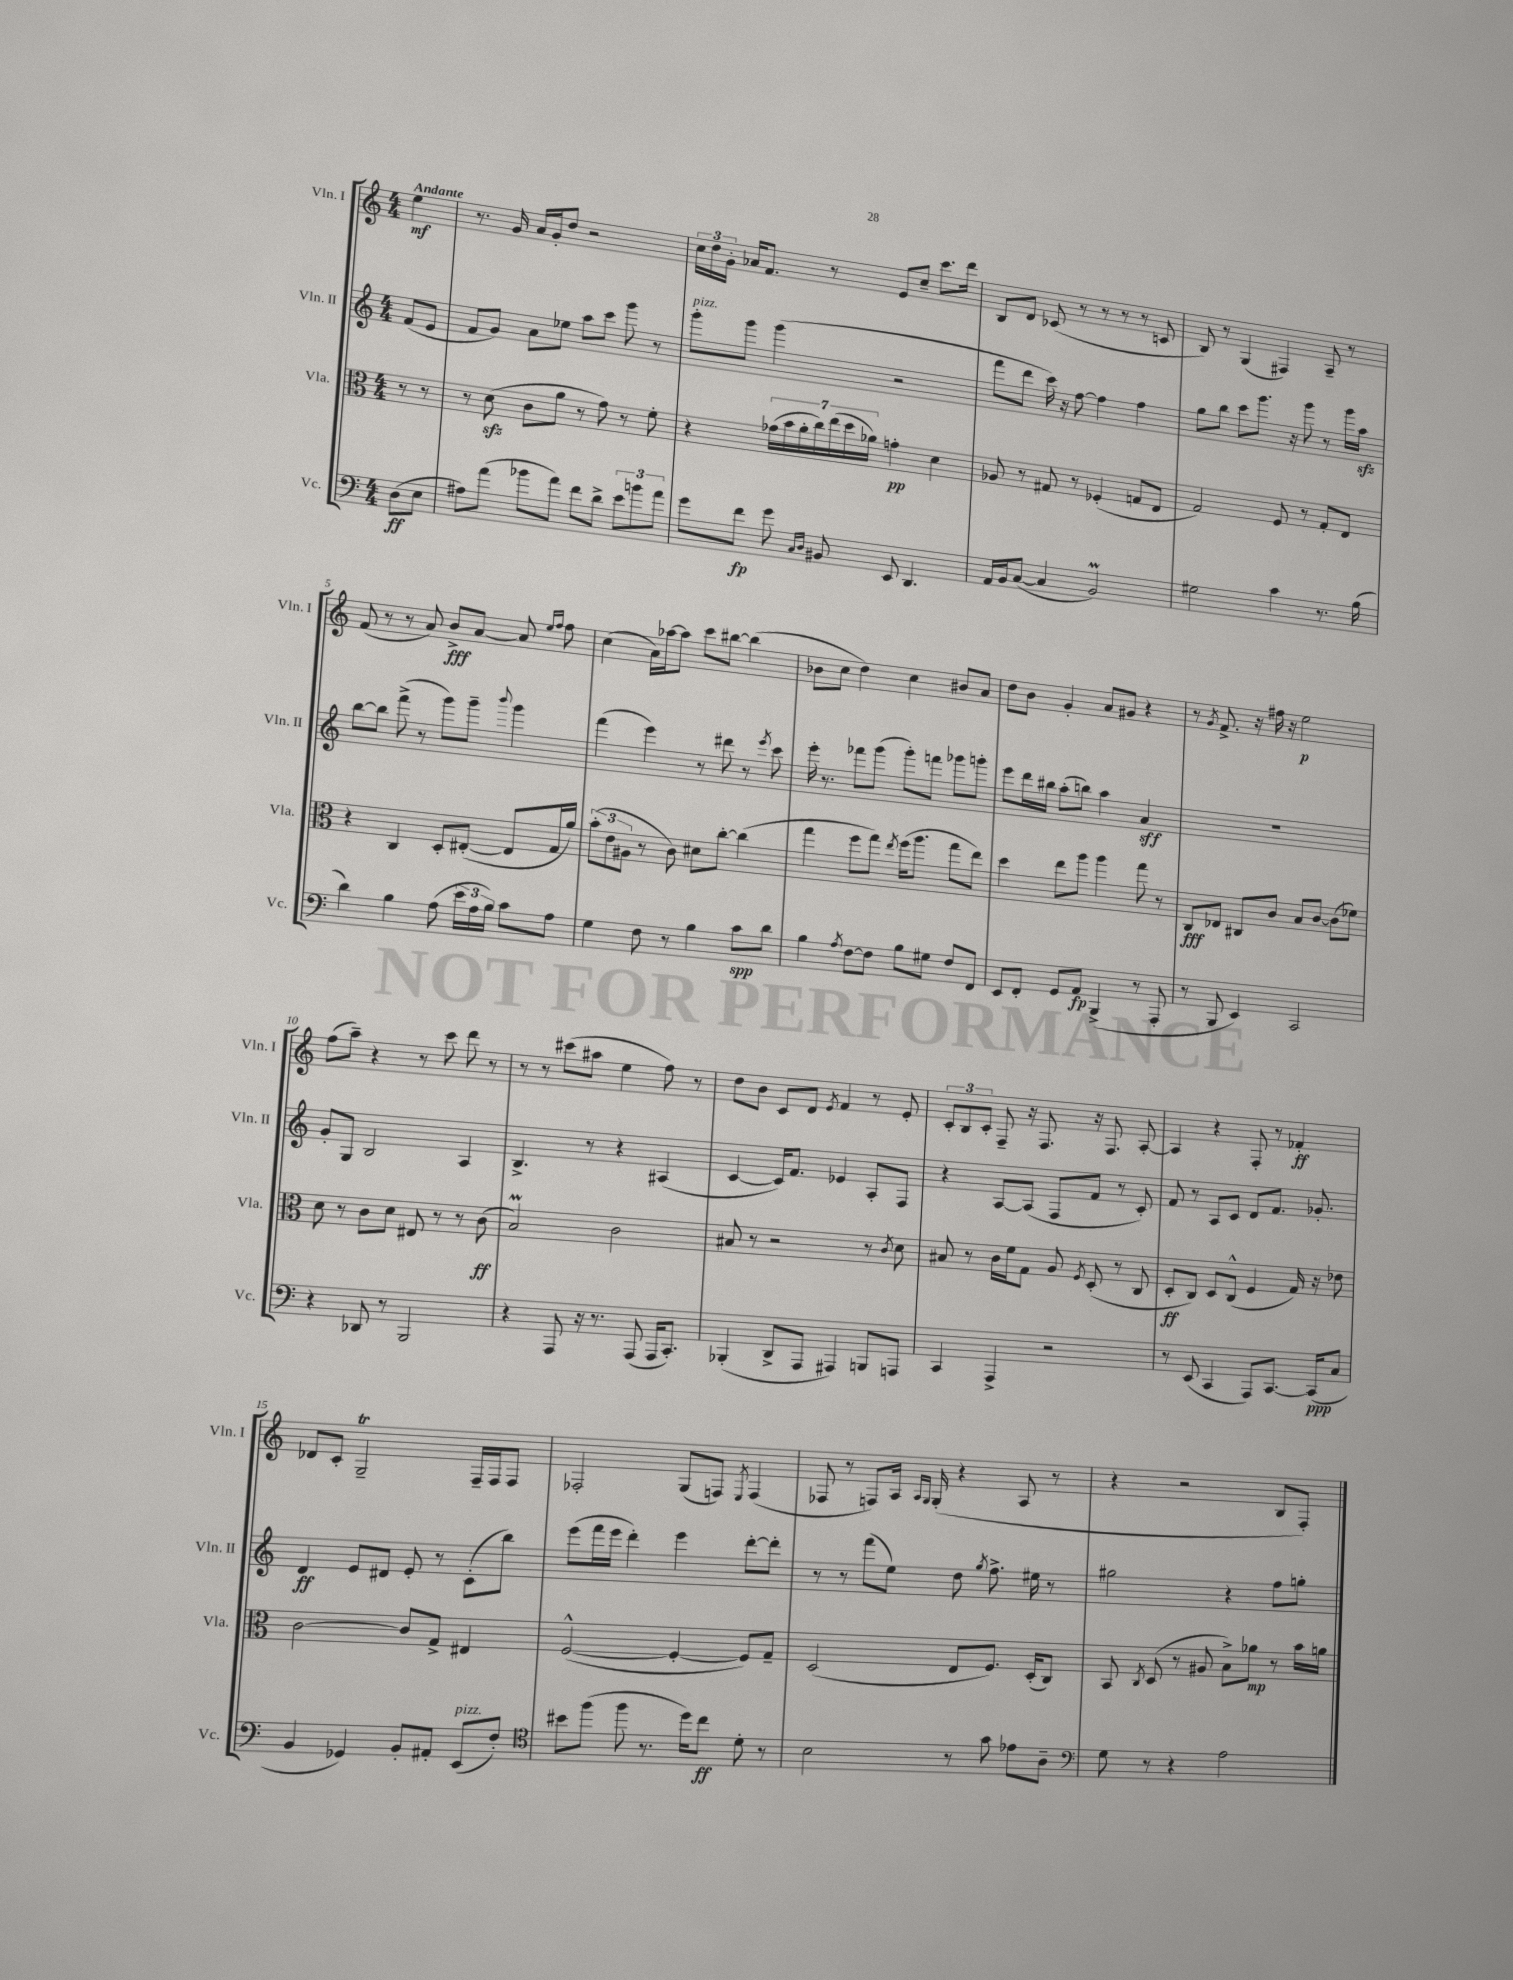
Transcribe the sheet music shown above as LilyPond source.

<<
\new StaffGroup <<
\new Staff = "s0" \with { instrumentName = "Vln. I" shortInstrumentName = "Vln. I" } {
    \clef treble \key c \major \numericTimeSignature \time 4/4 \partial 4 \tempo "Andante"
    \autoBeamOff e''4\mf |
    r8. g'16 a'16[ g'16-. d''8] r2 |
    \tuplet 3/2 { c''16[ d''16 g'16]-. } aes'16[ f'8.] r8 e'8[ c''8]-- c'''8.[ d'''16] |
    b8[ d'8] ces'8( r8 r8 r8 r8 c'8 |
    b8) r8 g4( fis4) a8-- r8 |
    f'8( r8 r8 a'8) b'8[->\fff a'8]~ a'8 \grace { e''16[ f''16] } f''8 |
    c''4( a'16[) aes''16~ aes''8] c'''8[ bis''8]~ bis''4( |
    bes'8[ c''8] d''4) c''4 bis'8[ a'8] |
    d''8[ b'8] g'4-. a'8[ gis'8] r4 |
    r8 \acciaccatura { g'8 } f'8.-> r16 fis''16 r16 e''2\p |
    f''8[( a''8]--) r4 r8 c'''8 d'''8 r8 |
    r8 r8 cis'''8[( ais''8] e''4 f''8) r8 |
    d''8[ b'8] c'8[ d'8] \acciaccatura { e'8 } f'4 r8 e'8-. |
    \tuplet 3/2 { c'8[-. b8 c'8]-. } f8-- r16 f8. r16 f8. a8~-. |
    a4 r4 f8-. r8 fes'4-.\ff |
    des'8[ c'8]-. g2--\trill f16[-- f16 f8] |
    fes2-. g8[( f8]) \acciaccatura { e8 } f4( |
    fes8 r8 f8[) a16] \grace { a16[ g16] } g16-.( r4 a8 r8 |
    r4 r2 b8[ f8]-.) \bar "|." |
}
\new Staff = "s1" \with { instrumentName = "Vln. II" shortInstrumentName = "Vln. II" } {
    \clef treble \key c \major \numericTimeSignature \time 4/4 \partial 4
    \autoBeamOff f'8[( e'8] |
    f'8[ g'8]) a'8[ ees''8] a''8[ c'''8] g'''8 r8 |
    g'''8[-.^\markup { \italic "pizz." } g'''8] g'''4( r2 |
    f'''8[ d'''8] c'''16) r16 f''8~ f''4 f''4 |
    g''8[ b''8] c'''8[ g'''8.] r16 g'''8 r8 g'''16[ a''16]\sfz |
    b''8[~ b''8] f'''8->( r8 g'''8[) g'''8]-- \appoggiatura { b'''8 } g'''4 |
    f'''4( e'''4) r8 dis'''8 r8 \acciaccatura { e'''8 } c'''8 |
    e'''16-. r8. fes'''8[ g'''8]( g'''8[-.) f'''8] ges'''8[ g'''8]-. |
    e'''8[ d'''16 bis''16] a''8[-.( b''8]) a''4 a'4\sff |
    R1 |
    g'8[-. g8] b2 a4 |
    b4.-> r8 r4 ais4( |
    c'4~ c'16[) f'8.] ees'4 a8[-. f8] |
    r4 a8[~ a8]( f8[ f'8] r8 c'8-.) |
    f'8 r8 a8[ c'8] d'8[ f'8.] ges'8.-. |
    d'4\ff e'8[ dis'8] e'8-. r8 c'8[-.( b''8]) |
    e'''8[( f'''16 e'''16] d'''4-.) e'''4 d'''8[~-. d'''8]-. |
    r8 r8 f'''8[( e''8]) d''8 \acciaccatura { g''8 } f''8.-> eis''16 r8 |
    gis''2 r4 f''8[ g''8]-. \bar "|." |
}
\new Staff = "s2" \with { instrumentName = "Vla." shortInstrumentName = "Vla." } {
    \clef alto \key c \major \numericTimeSignature \time 4/4 \partial 4
    \autoBeamOff r8 r8 |
    r8 d'8\sfz( c'8[ a'8] r8 g'8) r8 f'8-. |
    r4 \tuplet 7/4 { ges'16[( b'16 a'16-. c''16) e''16( d''16 aes'16]) } g'4-.\pp d'4 |
    aes8 r8 gis8 r8 fes4-.( g8[ e8] |
    g2) f8 r8 g8[-. e8] |
    r4 c4 d8[-. eis8]~-.( eis8[ g16 a'16]) |
    \tuplet 3/2 { b'8[-.( e'8 ais8] } r8 c'8) dis'8[ c''8]~-. c''4( |
    g''4 f''8[ g''8]) \acciaccatura { e''8 } f''16[( a''8.] g''8[ e''8]) |
    d''4 e''8[ a''8] a''4 g''8 r8 |
    c8[\fff ees8] cis8[ c'8] b8[ c'8]~ c'8[( fes'8]) |
    d'8 r8 c'8[ d'8] eis8 r8 r8 c'8\ff( |
    b2\prall) c'2 |
    bis8 r8 r2 r8 \acciaccatura { c'8 } d'8 |
    bis8 r8 c'16[ f'16 g8] a8 \acciaccatura { f8 } d8-.( r8 c8 |
    d8[-.\ff c8]) d8[ c8]-^( f4 g16) r16 ees'8 |
    c'2~ c'8[ g8]-> eis4 |
    f2~-^( f4~-. f8[) g8]-- |
    d2( e8[ f8.]) d16[-.( c8]) |
    b,8 \acciaccatura { c8 } d8( r8 ais8 b8[->) aes'8]\mp r8 b'16[ a'16] \bar "|." |
}
\new Staff = "s3" \with { instrumentName = "Vc." shortInstrumentName = "Vc." } {
    \clef bass \key c \major \numericTimeSignature \time 4/4 \partial 4
    \autoBeamOff d8[\ff( e8] |
    ais8[) a'8]( bes'8[ a'8]) f'8[ d'8]-> \tuplet 3/2 { e'8[ b'8 a'8] } |
    g'8[ f'8]\fp g'8 \grace { c16[ d16] } bis,8 e,8 d,4. |
    a,16[ b,16 c8]~( c4 b,2\prall) |
    gis2 c'4 r8. b16( |
    d'4) b4 a8( \tuplet 3/2 { e'16[ a16 b16]) } c'8[ a8] |
    g4 f8 r8 b4 c'8[\spp d'8] |
    b4 \acciaccatura { a8 } f8[~ f8] b8[ gis8] f8[ f,8] |
    e,8[ f,8]-. g,8[ a,8]\fp b,,4->( r8 a,,8-. |
    r8 b,,8 e,4) c,2 |
    r4 des,8 r8 b,,2 |
    r4 a,,8 r16 r8. a,,8( a,,16[ c,8.]-.) |
    bes,,4-.( d,8[-> a,,8] ais,,4) b,,8[ a,,8] |
    c,4 a,,4-> r2 |
    r8 e,8( c,4 a,,8[) c,8.]~ c,16[\ppp( c8] |
    b,4 ges,4) b,8[-. ais,8]-. e,8[^\markup { \italic "pizz." }( f8]-.) |
    \clef tenor bis'8[ f''8]( f''8 r8. d''16[) c''8]\ff d'8-. r8 |
    b2 r8 g'8 ees'8[ a8]-- |
    \clef bass g8 r8 r4 a2 \bar "|." |
}
>>
>>
